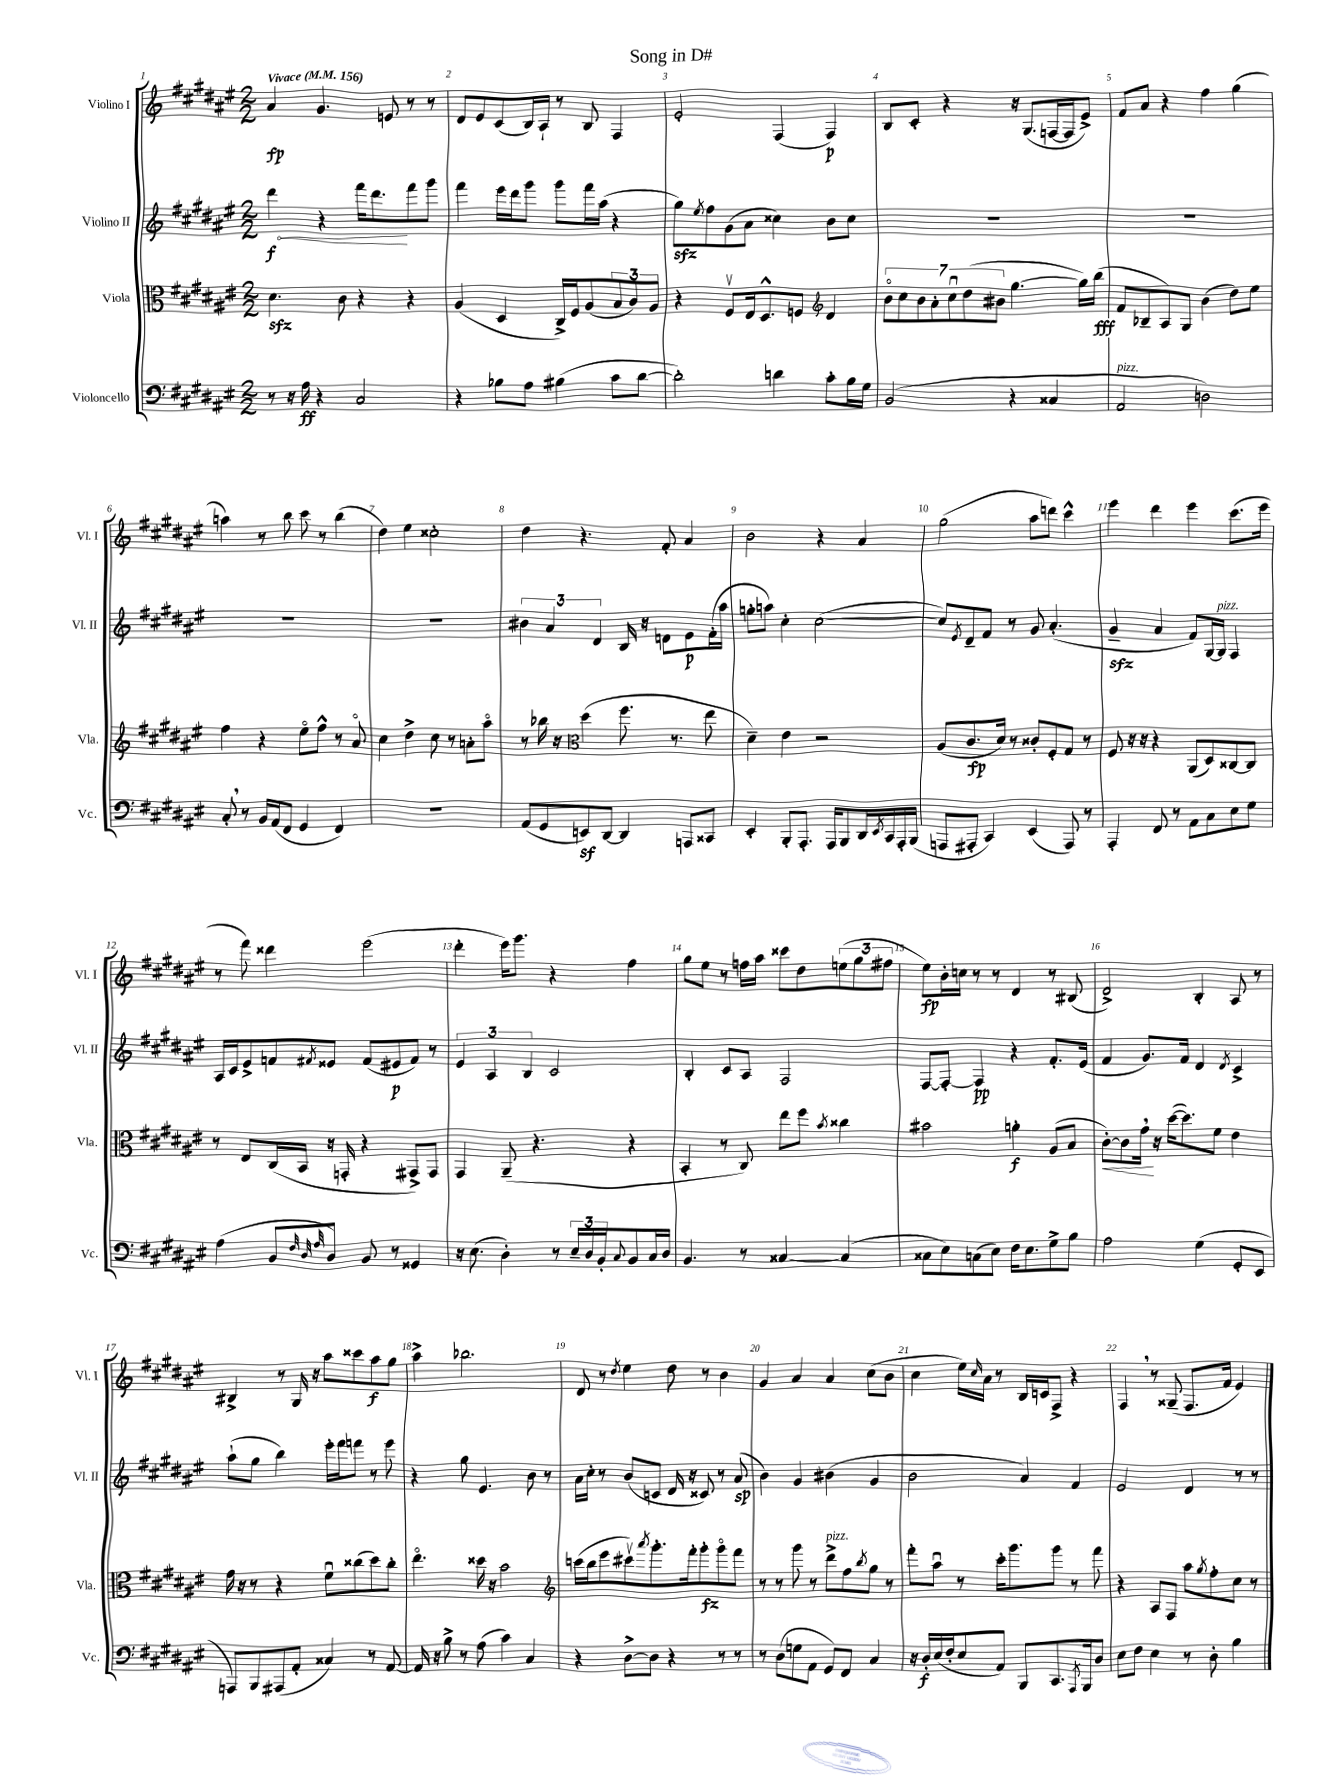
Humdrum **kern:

**kern	**kern	**kern	**kern
*staff4	*staff3	*staff2	*staff1
*clefF4	*clefC3	*clefG2	*clefG2
*k[f#c#g#d#a#e#]	*k[f#c#g#d#a#e#]	*k[f#c#g#d#a#e#]	*k[f#c#g#d#a#e#]
*M2/2	*M2/2	*M2/2	*M2/2
*MM156	*MM156	*MM156	*MM156
8r	4.d#	4ddd#	4a#
16r	.	.	.
16A#	.	.	.
4r	.	4r	4.g#
.	8c#	.	.
2C#	4r	16fff#	.
.	.	8.ddd#	.
.	.	.	8e
.	4r	8fff#	8r
.	.	8ggg#	8r
=	=	=	=
4r	(4A#	4fff#	8d#
.	.	.	8e#
8B-	4D#	16eee#	(8c#
.	.	16ddd#	.
8A#	.	8ggg#	16B)
.	.	.	16A#`
(4B#	16C#^)	8ggg#	8r
.	16F#	.	.
.	(8A#	16fff#	8B
.	.	(16aa#	.
8c#	12B	4r	4F#
.	12c#)	.	.
[8d#	.	.	.
.	12A#	.	.
=	=	=	=
2d#'])	4r	8gg#)	2e#'
.	.	8qee#	.
.	.	8ff#	.
.	8F#v	(8g#	.
.	16E#	8a#	.
.	8.D#^^	.	.
4d	.	4cc##)	(4F#
.	8F	.	.
*	*clefG2	*	*
8c#'	4d#	8b	4F#)
16B	.	8cc##	.
16G#	.	.	.
=	=	=	=
(2BB	14bo	1r	8B
.	14cc#	.	.
.	.	.	8c#'
.	14b	.	.
.	14a#'	.	.
.	.	.	4r
.	14cc#u	.	.
.	(14dd#	.	.
.	14b#	.	.
4r	[4.gg#	.	16r
.	.	.	(8.G#
4C##	.	.	[16F
.	.	.	16F]
.	16gg#])	.	8e#^)
.	(16bb	.	.
=	=	=	=
2AA#	8f#	1r	8f#
.	8B-~	.	8a#
.	8A#)	.	4r
.	8G#	.	.
2D)	(4b	.	4ff#
.	8dd#)	.	(4gg#
.	8ee#	.	.
=	=	=	=
8C#'	4ff#	1r	4aa)
8r	.	.	.
16BB	4r	.	8r
(16AA#	.	.	.
8FF#	.	.	8bb
4GG#	8ee#o	.	8ccc#
.	8ff#^^	.	8r
4FF#)	8r	.	(4bb
.	8a#o	.	.
=	=	=	=
1r	4cc#	1r	4dd#)
.	4dd#^	.	4ee#
.	8cc#	.	2cc##'
.	8r	.	.
.	8a'	.	.
.	8aa#o	.	.
=	=	=	=
(8AA#	8r	6b#	4dd#
8GG#	16bb-	.	.
.	.	6a#	.
.	16r	.	.
*	*clefC3	*	*
8EE)	(4dd#	.	4.r
.	.	6d#	.
[8DD#	.	.	.
4DD#]	8.ff#	16B	.
.	.	16r	.
.	.	8d	8f#'
.	8.r	.	.
8AAA	.	8e#	4a#
8CC##	8ee#	(16f#'	.
.	.	16aa#	.
=	=	=	=
4EE#'	4d#~)	8gg'	2b
.	.	8aa)	.
8BBB'	4e#	4cc#'	.
8.AAA#'	.	.	.
.	2r	([2cc#	4r
16AAA#	.	.	.
8BBB	.	.	.
16DD#	.	.	4a#
8qEE#	.	.	.
16CC#	.	.	.
16AAA#'	.	.	.
(16BBB	.	.	.
=	=	=	=
8AAA	(8A#	8cc#])	(2gg#
.	.	8qe#	.
8AAA#'	8.c#	8d#~	.
4CC#)	.	8f#	.
.	16d#)	.	.
.	8r	8r	.
(4EE#	8c##'	8g#	8aa#
.	8F#'	(4.a#'	8ddd)
8AAA#)	8G#	.	4ccc#^^
8r	8r	.	.
=	=	=	=
4AAA#'	8F#	4g#~	4eee#
.	16r	.	.
.	16r	.	.
8FF#	4r	4a#	4ddd#
8r	.	.	.
8AA#	(8AA#	8f#)	4eee#
8C#	8D#)	[16G#	.
.	.	16G#]	.
8E#	[8C##	4F#	(8.ccc#
8G#	8C##]	.	.
.	.	.	16eee#
=	=	=	=
(4A#	8r	16A#	8r
.	.	16c#	.
.	8E#	8e#^	8fff#)
8BB	(16C#	8f	4ddd##
.	16BB	.	.
32qqF#	.	.	.
32qqD#	.	.	.
32qqA#	.	8qf#	.
8D#)	16r	8e##	.
.	16GG'	.	.
8BB	4r	(8f#	(2eee#
8r	.	8e#	.
4GG##	8GG#^)	8f#)	.
.	8GG#	8r	.
=	=	=	=
16r	4GG#	6e#	4ddd#'
(8.E#	.	.	.
.	.	6A#	.
4D#')	(8AA#~	.	16eee#)
.	.	.	8.ggg#
.	.	6B	.
.	4.r	.	.
8r	.	2c#	4r
24E#~	.	.	.
24D#	.	.	.
24BB'	.	.	.
8qqC#	.	.	.
8BB	4r	.	4ff#
16C#	.	.	.
16D#	.	.	.
=	=	=	=
4.BB	4BB'	4B'	8gg#
.	.	.	8ee#
.	8r	8c#	8r
8r	8C#)	8A#	16ff
.	.	.	16aa#
[4C##	8ee#	2F#	8ccc##
.	8ff#	.	8dd#
.	8qb	.	.
(4C##]	4cc##	.	(12ee
.	.	.	12gg#
.	.	.	12ff#
=	=	=	=
8C##	2b#	[8F#	8ee#)
8E#)	.	8F#'_	16b'
.	.	.	16cc
(8C	.	4F#]	8r
8E#)	.	.	8r
16F#	4a'	4r	4d#
8.E#	.	.	.
8G#^	(8A#	8.f#'	8r
8B	8B	.	(8B#
.	.	(16e#	.
=	=	=	=
2A#	[8c#')	4f#	2d#^)
.	8c#]	.	.
.	16g#	8.g#)	.
.	16r	.	.
.	([16dd#	.	.
.	8.dd#])	16f#	.
(4G#	.	4d#	4B'
.	8f#	.	.
.	.	8qd#	.
8GG#'	4e#	4c#^	8A#
8EE#	.	.	8r
=	=	=	=
8AAA)	16g#	(8aa#`	4B#^
.	16r	.	.
8BBB	8r	8gg#	.
(8AAA#	4r	4bb)	8r
8AA#'	.	.	16G#
.	.	.	16r
4C##)	8f#u	16eee#'	8aa#
.	.	16fff#	.
.	(8cc##	8fff	8ccc##
8r	8dd#)	8r	8aa#
[8AA#	8cc##'	8eee#	8gg#
=	=	=	=
16AA#]	4.ee#o	4r	4aa#^
16r	.	.	.
8B^	.	.	.
8r	.	8gg#	2.bb-
(8A#	16dd##	4.e#	.
.	16r	.	.
4c#)	2b	.	.
4C#	.	8b	.
.	.	8r	.
=	=	=	=
*	*clefG2	*	*
4r	(16ccc	16a#	8d#
.	16bb	16cc#'	.
.	8eee#	8r	8r
.	.	.	8qdd#
[8D#^	8ccc#v)	(8b	4ee#
.	8qaaa#	.	.
8D#]	8.ggg#'	8c	.
4r	.	16d#	8dd#
.	16fff#'	16r	.
.	8ggg#'	8c##)	8r
8r	8ggg#o	8r	4b
8r	8fff#	(8a#	.
=	=	=	=
8r	8r	4b)	4g#
(8D#	8r	.	.
8G	8ggg#	4g#	4a#
8AA#	8r	.	.
8GG#)	8ddd#^	(4b#	4a#
8FF#	8ff#	.	.
.	8qbb	.	.
4C#	8gg#	4g#	(8cc#
.	8r	.	8b
=	=	=	=
16r	8fff#'	2b	4cc#
16D#'	.	.	.
(16E#	8aa#u	.	.
16F#'	.	.	.
8E#	8r	.	16ee#)
.	.	.	16qqcc#
.	.	.	16a#
8AA#)	16ccc#'	.	8r
.	8.ggg#	.	.
8BBB	.	4a#)	16B
.	.	.	16c
8.CC#	8ggg#	.	8F#^
.	8r	4f#	4r
8qAAA#	.	.	.
16BBB	.	.	.
8D#	8fff#	.	.
=	=	=	=
8E#	4r	2e#	4F#
8F#	.	.	.
4E#	8A#	.	8r
.	8F#	.	(8G##~
8r	8aa#	4d#	8.F#
.	8qgg#	.	.
8D#'	8ff#'	.	.
.	.	.	16f#
4B	8cc#	8r	4e#)
.	8r	8r	.
==	==	==	==
*-	*-	*-	*-
